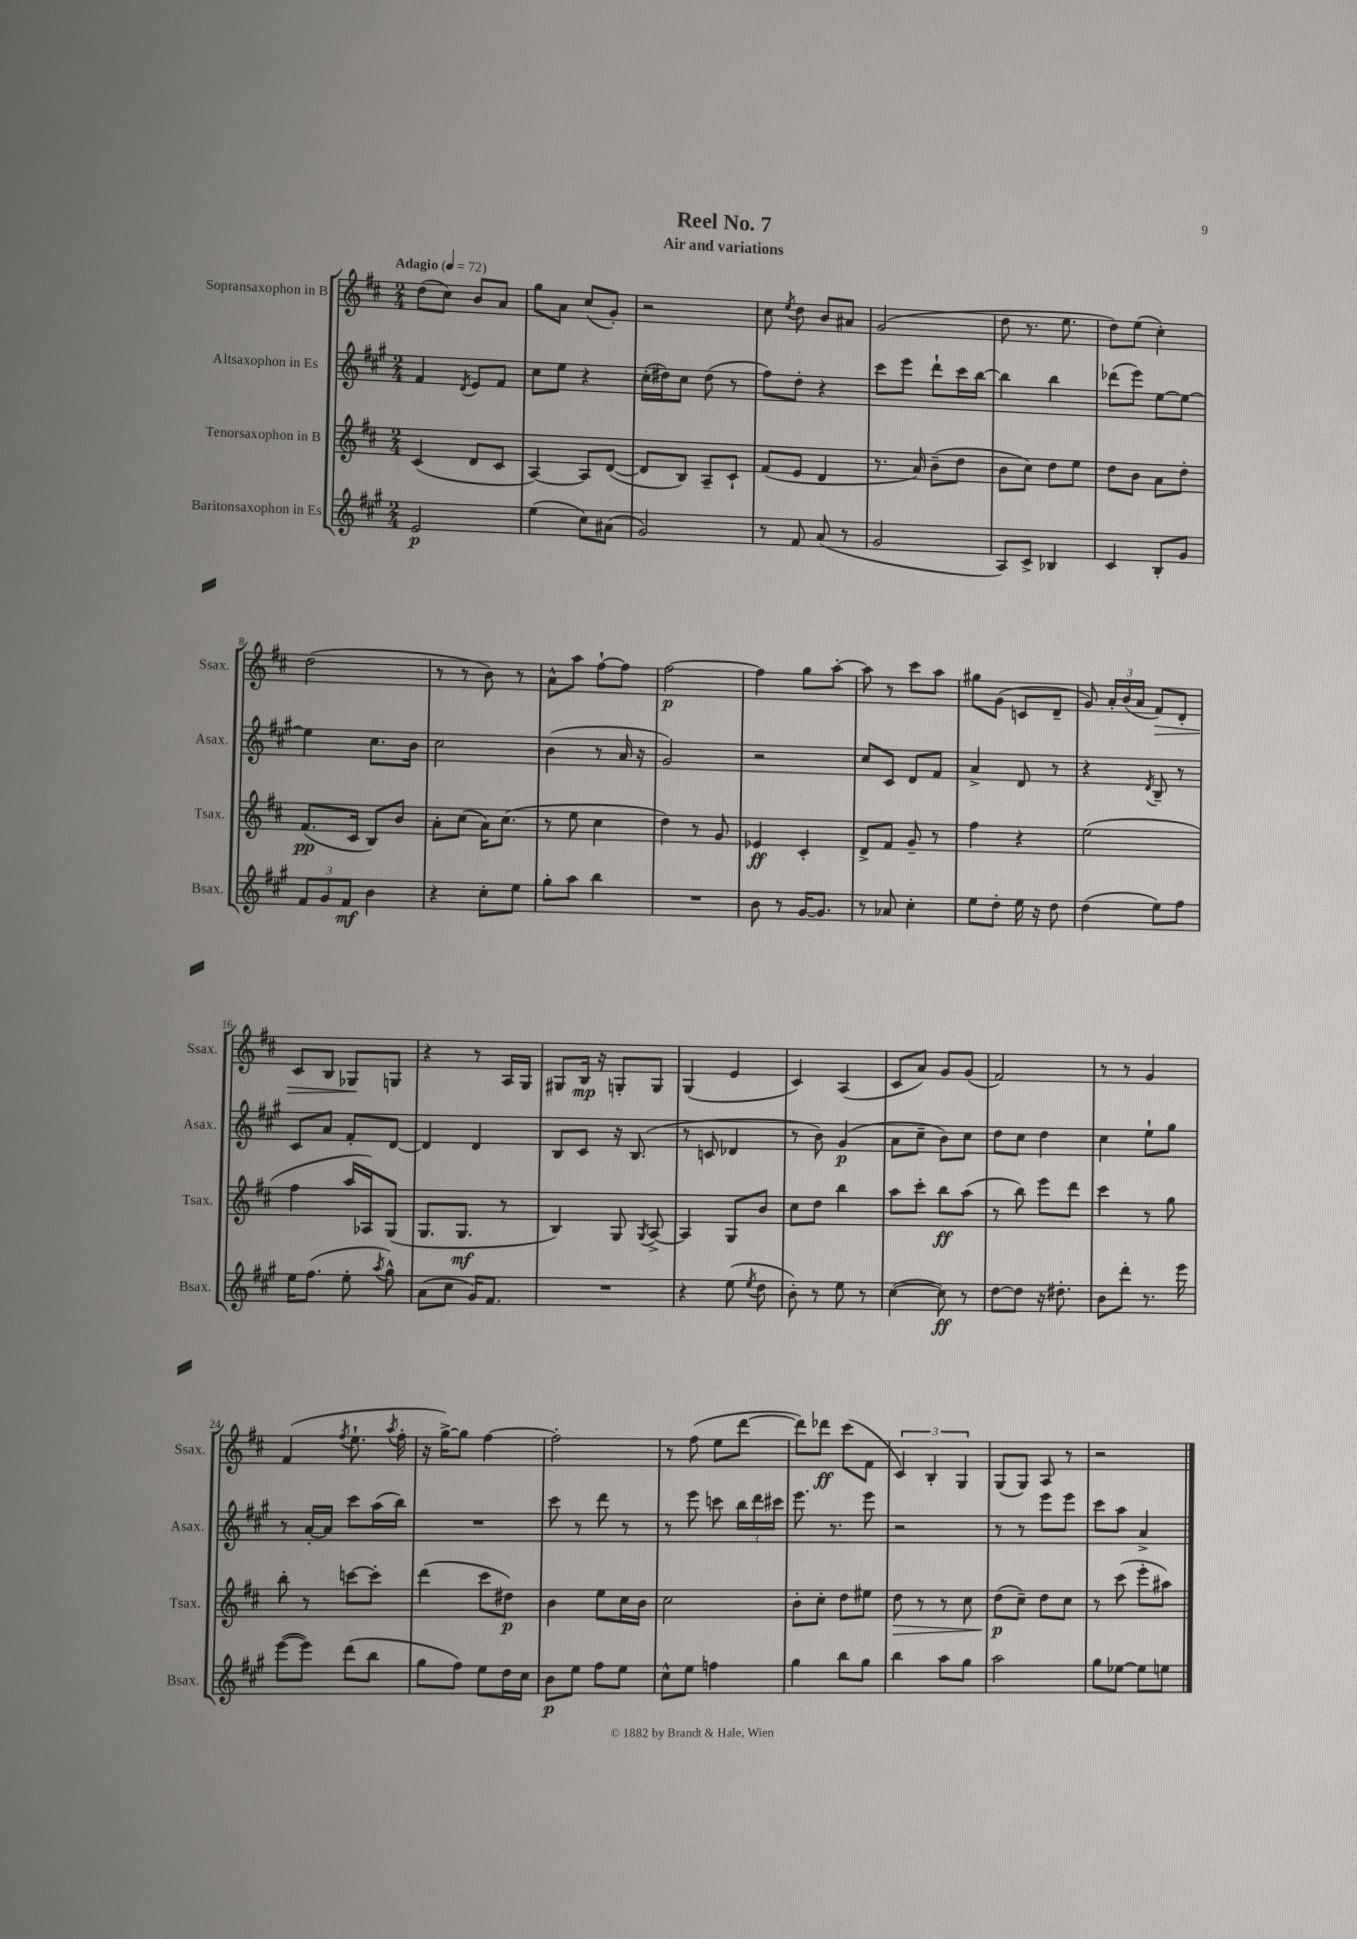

**kern	**kern	**kern	**kern
*staff4	*staff3	*staff2	*staff1
*clefG2	*clefG2	*clefG2	*clefG2
*k[f#c#g#]	*k[f#c#]	*k[f#c#g#]	*k[f#c#]
*M2/4	*M2/4	*M2/4	*M2/4
*MM72	*MM72	*MM72	*MM72
2e	(4c#	4f#	(8dd
.	.	.	8cc#)
.	.	8qd	.
.	8d	8e	8b
.	8c#	8f#	8a
=	=	=	=
(4ee	[4A)	8cc#	8gg
.	.	8ee	8a
8cc#)	8A]	4r	(8cc#
(8a#	([8d	.	8g')
=	=	=	=
2g#)	8d]	(16cc#'	2r
.	.	16dd#)	.
.	8B)	8cc#	.
.	8A~	(8dd#	.
.	8c#`	8r	.
=	=	=	=
8r	(8f#	8ff#)	8cc#
.	.	.	8qee
8f#	8e	8dd'	8dd
(8a	4d	4r	8b
8r	.	.	8a#
=	=	=	=
2g#	8.r	8ccc#	(2g
.	.	8eee	.
.	16a)	.	.
.	(8b~	8ddd`	.
.	8dd	16ccc#	.
.	.	[16bb	.
=	=	=	=
8A)	8b	4bb]	8dd
8c#^	8cc#)	.	8.r
4B-	8dd	4bb	.
.	.	.	8.ee
.	8ee	.	.
=	=	=	=
4c#	8dd	(8ddd-	8dd)
.	8b	8eee)	(8ee
8B'	8a	[8ee	4cc#')
8g#	8dd'	8ee_	.
=	=	=	=
12f#	(8.f#	4ee]	(2dd
12g#	.	.	.
12f#	.	.	.
.	16c#	.	.
4b	8B)	8.cc#	.
.	8b	.	.
.	.	16b	.
=	=	=	=
4r	8a'	2cc#	8r
.	(8cc#	.	8r
8cc#'	16a)	.	8b)
.	(8.cc#	.	.
8ee	.	.	8r
=	=	=	=
8gg#'	8r	(4b	8a^^
8aa	8ee	.	8aa
4bb	4cc#	8r	[8ff#`
.	.	16a	8ff#]
.	.	16r	.
=	=	=	=
2r	4dd)	2g#)	[2ff#
.	8r	.	.
.	8g	.	.
=	=	=	=
8b	4e-	2r	4ff#]
8r	.	.	.
[16g#	4c#'	.	8gg
8.g#]	.	.	.
.	.	.	[8aa'
=	=	=	=
8r	8d^	8cc#	8aa]
8a-	8f#	8c#	8r
4cc#'	8g~	8d	8ccc#
.	8r	8f#	8aa
=	=	=	=
8ee	4ff#	4a^	8gg#
8dd'	.	.	(8g
16ee	4r	8d	8c
16r	.	.	.
8dd	.	8r	8d~
=	=	=	=
(4dd	(2ee	4r	8g)
.	.	.	24a'
.	.	.	(24b
.	.	.	24a
.	.	8qd	.
8ee)	.	8B~	8f#)
8ff#	.	8r	8d'
=	=	=	=
16ee	4ff#	8c#	8c#
(8.ff#	.	.	.
.	.	8a	8B
8ee'	16aa	8f#'	8G-
.	16A-)	.	.
8qaa	.	.	.
8gg#^^)	(8G	[8d	8G
=	=	=	=
(8a	8.G	4d]	4r
8cc#	.	.	.
.	8.G	.	.
16g#)	.	4d	8r
8.f#	.	.	.
.	8r	.	16A
.	.	.	16G
=	=	=	=
2r	4B)	8B	8G#
.	.	8c#	16B
.	.	.	16r
.	8G	16r	8G'
.	.	(8.B	.
.	8qG	.	.
.	[8A^	.	8G
=	=	=	=
4r	4A]	8r	(4G
.	.	8c	.
(8ee	8G	4d-	4e
8qee	.	.	.
8dd	8b	.	.
=	=	=	=
8b')	8cc#	8r	4c#)
8r	8dd	8b)	.
8ee	4bb	(4g#	(4A
8r	.	.	.
=	=	=	=
([4cc#	8aa	8a	8c#
.	8ccc#'	8cc#~	8a)
8cc#])	8bb	8b)	8g
8r	(8aa	8cc#	(8g
=	=	=	=
[8dd	8r	8dd	2f#)
8dd]	8bb)	8cc#	.
16r	8eee	4dd	.
8.dd#'	.	.	.
.	8ddd	.	.
=	=	=	=
8b	4ccc#	4cc#	8r
8ddd'	.	.	8r
8.r	8r	8ee`	4g
.	8gg	8gg#	.
16eee	.	.	.
=	=	=	=
([8eee	8bb'	8r	(4f#
8eee])	8r	[16a'	.
.	.	16a]	.
.	.	.	8qff#
(8ddd	[8ccc	8ccc#	8.ee`
8bb	8ccc']	(16aa	.
.	.	.	8qaa
.	.	16bb)	16ff#'
=	=	=	=
8gg#	(4ddd	2r	16r
.	.	.	[16gg^)
8ff#)	.	.	8gg]
8ee	8ccc#	.	[4ff#
16dd	8dd#)	.	.
16cc#	.	.	.
=	=	=	=
8b	4b	8ccc#	2ff#']
8ee	.	8r	.
8ff#	8ee	8ddd	.
8ee	16cc#	8r	.
.	16b	.	.
=	=	=	=
8cc#^^	2cc#	8r	8r
8ee	.	8eee	(8ff#
4ff	.	8ccc	8ee
.	.	24bb	[8ddd
.	.	24ddd	.
.	.	24ccc#	.
=	=	=	=
4gg#	8b'	8.eee	8ddd])
.	8cc#'	.	8ddd-
.	.	8.r	.
8bb	8dd	.	(8ccc#
8gg#	8ee#	8eee	8f#
=	=	=	=
4bb	8dd	2r	6c#)
.	8r	.	.
.	.	.	6B'
8aa	8r	.	.
.	.	.	6G
8gg#	8cc#	.	.
=	=	=	=
2aa	(8dd	8r	(8G
.	8cc#~)	8r	8G)
.	8dd	8eee	8A
.	8cc#	8eee	8r
=	=	=	=
8gg#	8r	8ccc#	2r
[8ee-	(8ccc#	8aa	.
8ee-]	8eee'	4a^	.
8ee	8aa#)	.	.
==	==	==	==
*-	*-	*-	*-
